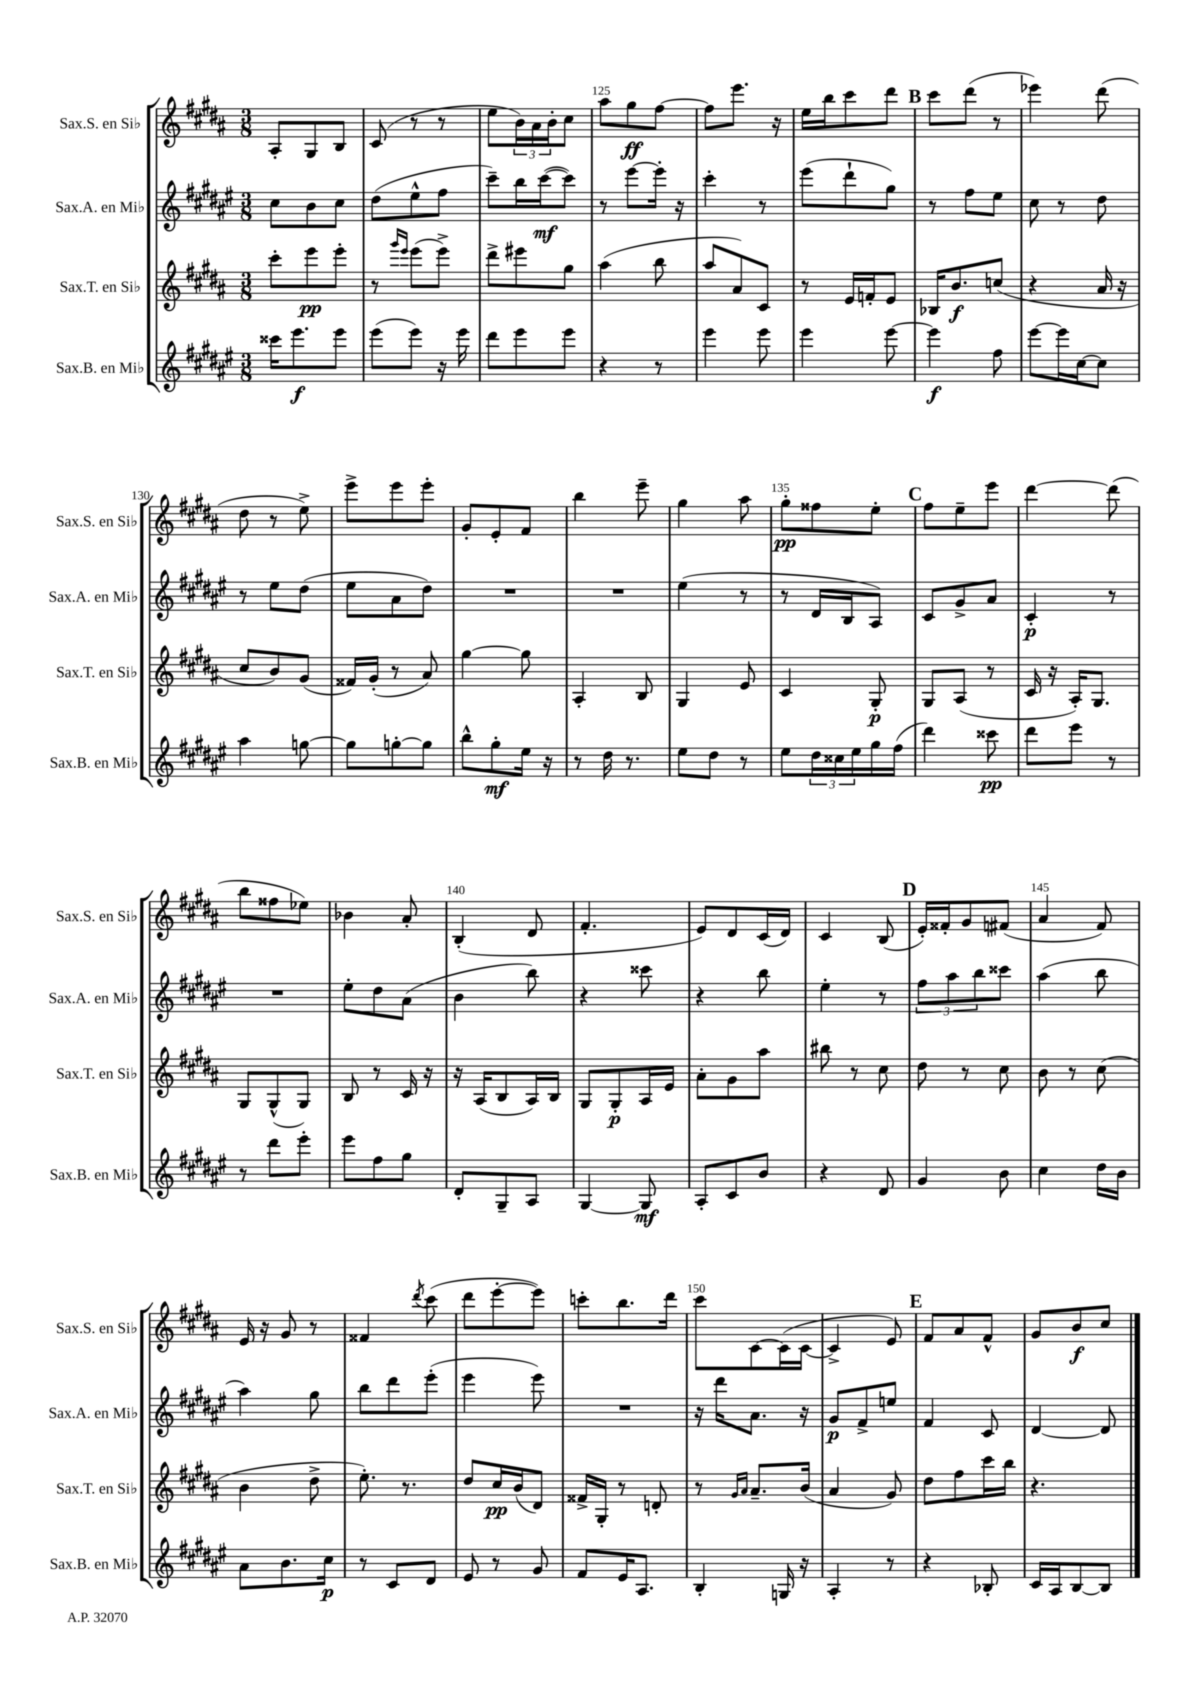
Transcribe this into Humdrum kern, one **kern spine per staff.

**kern	**dynam	**kern	**dynam	**kern	**dynam	**kern	**dynam
*part4	*part4	*part3	*part3	*part2	*part2	*part1	*part1
*staff4	*staff4	*staff3	*staff3	*staff2	*staff2	*staff1	*staff1
*I"Sax.B. en Mi♭	*	*I"Sax.T. en Si♭	*	*I"Sax.A. en Mi♭	*	*I"Sax.S. en Si♭	*
*I'Sax.B. en Mi♭	*	*I'Sax.T. en Si♭	*	*I'Sax.A. en Mi♭	*	*I'Sax.S. en Si♭	*
*clefG2	*	*clefG2	*	*clefG2	*	*clefG2	*
*k[f#c#g#d#a#e#]	*	*k[f#c#g#d#a#]	*	*k[f#c#g#d#a#e#]	*	*k[f#c#g#d#a#]	*
*M3/8	*	*M3/8	*	*M3/8	*	*M3/8	*
=122	=122	=122	=122	=122	=122	=122	=122
16ccc##X\KL	.	8ccc#'\L	.	8cc#\L	.	8A#'/L	.
8.eee#\	f	.	.	.	.	.	.
.	.	8eee\	pp	8b\	.	8G#/	.
8eee#\J	.	8eee'\J	.	8cc#\J	.	8B/J	.
=123	=123	=123	=123	=123	=123	=123	=123
(8eee#\L	.	8r	.	(8dd#\L	.	(8c#/	.
.	.	16qqggg#/LL	.	.	.	.	.
.	.	16qqeee/JJ	.	.	.	.	.
8eee#\J)	.	(8eee\L	.	8ee#^^\	.	8r	.
16r	.	8eee^\J)	.	8ff#\J	.	8r	.
16eee#\	.	.	.	.	.	.	.
=124	=124	=124	=124	=124	=124	=124	=124
8ddd#\L	.	8ddd#^\L	.	8ccc#~\L)	.	8ee\L	.
8eee#\	.	8eee#X\	.	16bb\L	.	24b\L)	.
.	.	.	.	.	.	24a#\	.
.	.	.	.	([16ccc#\J	mf	.	.
.	.	.	.	.	.	24b'\J	.
8eee#\J	.	8gg#\J	.	8ccc#\J])	.	8cc#\J	.
=125	=125	=125	=125	=125	=125	=125	=125
4r	.	(4aa#\	.	8r	.	8aa#\L	.
.	.	.	.	[8eee#\L	.	8gg#\	ff
8r	.	8bb\	.	16eee#'\Jk]	.	[8ff#\J	.
.	.	.	.	16r	.	.	.
=126	=126	=126	=126	=126	=126	=126	=126
4eee#\	.	8aa#/L	.	4ccc#'\	.	8ff#\L]	.
.	.	8a#/)	.	.	.	8.eee\J	.
8eee#\	.	8c#/J	.	8r	.	.	.
.	.	.	.	.	.	16r	.
=127	=127	=127	=127	=127	=127	=127	=127
4eee#\	.	8r	.	(8eee#\L	.	16ee\LL	.
.	.	.	.	.	.	16bb\J	.
.	.	16e/LL	.	8ddd#`\	.	8ccc#\	.
.	.	16fn'/J	.	.	.	.	.
[8eee#\	.	8e/J	.	8gg#\J)	.	8ddd#\J	.
!!LO:REH:place=s1:t=B
=128	=128	=128	=128	=128	=128	=128	=128
4eee#\]	f	16B-X/KL	.	8r	.	8ccc#\L	.
.	.	8.b/	f	.	.	.	.
.	.	.	.	8ff#\L	.	(8ddd#\J	.
8ff#\	.	(8ccn/J	.	8ee#\J	.	8r	.
=129	=129	=129	=129	=129	=129	=129	=129
[8eee#\L	.	4r	.	8cc#\	.	4eee-X\)	.
16eee#\L]	.	.	.	8r	.	.	.
[16cc#\J	.	.	.	.	.	.	.
8cc#\J]	.	16a#/	.	8dd#\	.	(8ddd#\	.
.	.	16r	.	.	.	.	.
!!LO:LB:g=z
=130	=130	=130	=130	=130	=130	=130	=130
4aa#\	.	8cc#/L	.	8r	.	8dd#\	.
.	.	8b/)	.	8ee#\L	.	8r	.
[8ggn\	.	(8g#/J	.	(8dd#\J	.	8ee^\)	.
=131	=131	=131	=131	=131	=131	=131	=131
8gg\L]	.	16f##X/LL)	.	8ee#\L	.	8eee^\L	.
.	.	(16g#'/JJ	.	.	.	.	.
[8ggn'\	.	8r	.	8a#\	.	8eee\	.
8gg\J]	.	8a#/)	.	8dd#\J)	.	8eee'\J	.
=132	=132	=132	=132	=132	=132	=132	=132
8bb^^\L	.	[4gg#\	.	4.r	.	8g#'/L	.
8gg#'\	mf	.	.	.	.	8e'/	.
16ee#\Jk	.	8gg#\]	.	.	.	8f#/J	.
16r	.	.	.	.	.	.	.
=133	=133	=133	=133	=133	=133	=133	=133
8r	.	4A#'/	.	4.r	.	4bb\	.
16dd#\	.	.	.	.	.	.	.
8.r	.	.	.	.	.	.	.
.	.	8B/	.	.	.	8eee~\	.
=134	=134	=134	=134	=134	=134	=134	=134
8ee#\L	.	4G#/	.	(4ee#\	.	4gg#\	.
8dd#\J	.	.	.	.	.	.	.
8r	.	8e/	.	8r	.	8aa#\	.
=135	=135	=135	=135	=135	=135	=135	=135
8ee#\L	.	4c#/	.	8r	.	8gg#'\L	pp
24dd#\L	.	.	.	16d#/LL	.	8ff##X\	.
24cc##X\	.	.	.	.	.	.	.
.	.	.	.	16B/J	.	.	.
24ee#\	.	.	.	.	.	.	.
16gg#\	.	8G#'/	p	8A#/J)	.	8ee'\J	.
(16ff#\JJ	.	.	.	.	.	.	.
!!LO:REH:place=s1:t=C
=136	=136	=136	=136	=136	=136	=136	=136
4ddd#\)	.	8G#/L	.	8c#/L	.	8ff#\L	.
.	.	(8A#/J	.	8g#^/	.	8ee~\	.
8ccc##X\	pp	8r	.	8a#/J	.	8eee\J	.
=137	=137	=137	=137	=137	=137	=137	=137
8ddd#\L	.	16c#/	.	4c#'/	p	[4ddd#\	.
.	.	16r	.	.	.	.	.
8eee#\J	.	16A#'/KL)	.	.	.	.	.
.	.	8.G#/J	.	.	.	.	.
8r	.	.	.	8r	.	(8ddd#\]	.
!!LO:LB:g=z
=138	=138	=138	=138	=138	=138	=138	=138
8r	.	8G#/L	.	4.r	.	8bb\L	.
8ddd#\L	.	(8G#^^/	.	.	.	8ff##X\	.
8eee#'\J	.	8G#/J)	.	.	.	8ee-X\J)	.
=139	=139	=139	=139	=139	=139	=139	=139
8eee#\L	.	8B/	.	8ee#'\L	.	4b-X\	.
8ff#\	.	8r	.	8dd#\	.	.	.
8gg#\J	.	16c#/	.	(8a#\J	.	8a#'/	.
.	.	16r	.	.	.	.	.
=140	=140	=140	=140	=140	=140	=140	=140
8d#'/L	.	16r	.	4b\	.	(4B'/	.
.	.	(16A#/KL	.	.	.	.	.
8G#~/	.	8B/	.	.	.	.	.
8A#/J	.	16A#/L)	.	8bb\)	.	8d#/	.
.	.	16B/JJ	.	.	.	.	.
=141	=141	=141	=141	=141	=141	=141	=141
[4G#/	.	8G#/L	.	4r	.	4.f#'/	.
.	.	8G#'/	p	.	.	.	.
8G#/]	mf	16A#/L	.	8ccc##X\	.	.	.
.	.	16e/JJ	.	.	.	.	.
=142	=142	=142	=142	=142	=142	=142	=142
8A#'/L	.	8a#'\L	.	4r	.	8e/L)	.
8c#/	.	8g#\	.	.	.	8d#/	.
8b/J	.	8aa#\J	.	8bb\	.	(16c#/L	.
.	.	.	.	.	.	16d#/JJ)	.
=143	=143	=143	=143	=143	=143	=143	=143
4r	.	8bb#X\	.	4ee#'\	.	4c#/	.
.	.	8r	.	.	.	.	.
8d#/	.	8cc#\	.	8r	.	(8B/	.
!!LO:REH:place=s1:t=D
=144	=144	=144	=144	=144	=144	=144	=144
4g#/	.	8dd#\	.	12ff#\L	.	16e'/LL)	.
.	.	.	.	.	.	16f##X'/J	.
.	.	.	.	12aa#\	.	.	.
.	.	8r	.	.	.	8g#/	.
.	.	.	.	12bb\	.	.	.
8b\	.	8cc#\	.	8ccc##X\J	.	(8f#X/J	.
=145	=145	=145	=145	=145	=145	=145	=145
4cc#\	.	8b\	.	(4aa#\	.	4a#/	.
.	.	8r	.	.	.	.	.
16dd#\LL	.	(8cc#\	.	8bb\	.	8f#/)	.
16b\JJ	.	.	.	.	.	.	.
!!LO:LB:g=z
=146	=146	=146	=146	=146	=146	=146	=146
8a#\L	.	4b\	.	4aa#\)	.	16e/	.
.	.	.	.	.	.	16r	.
8.b\	.	.	.	.	.	8g#/	.
.	.	8dd#^\	.	8gg#\	.	8r	.
16cc#\Jk	p	.	.	.	.	.	.
=147	=147	=147	=147	=147	=147	=147	=147
8r	.	8.ee'\)	.	8bb\L	.	4f##X/	.
8c#/L	.	.	.	8ddd#\	.	.	.
.	.	8.r	.	.	.	.	.
.	.	.	.	.	.	8qddd#/	.
8d#/J	.	.	.	(8eee#'\J	.	(8ccc#\	.
=148	=148	=148	=148	=148	=148	=148	=148
8e#/	.	8dd#/L	.	4eee#\	.	8ddd#\L	.
8r	.	16cc#/L	pp	.	.	[8eee'\	.
.	.	(16b/J	.	.	.	.	.
8g#/	.	8d#/J)	.	8eee#\)	.	8eee\J])	.
=149	=149	=149	=149	=149	=149	=149	=149
8f#/L	.	16f##X^/LL	.	4.r	.	8cccn'\L	.
.	.	16G#'/JJ	.	.	.	.	.
16e#/K	.	8r	.	.	.	8.bb\	.
8.A#/J	.	.	.	.	.	.	.
.	.	8dn'/	.	.	.	.	.
.	.	.	.	.	.	16ddd#\Jk	.
=150	=150	=150	=150	=150	=150	=150	=150
4B'/	.	8r	.	16r	.	8ccc#\L	.
.	.	.	.	16ddd#\KL	.	.	.
.	.	16qqg#/LL	.	.	.	.	.
.	.	16qqa#/JJ	.	.	.	.	.
.	.	8.a#~/L	.	8.a#\J	.	[8c#\	.
16Gn/	.	.	.	.	.	(16c#\L]	.
16r	.	(16b/Jk	.	16r	.	[16c#\JJ	.
=151	=151	=151	=151	=151	=151	=151	=151
4A#'/	.	4a#/	.	8g#/L	p	4c#^/]	.
.	.	.	.	8f#^/	.	.	.
8r	.	8g#/)	.	8een/J	.	8e/)	.
!!LO:REH:place=s1:t=E
=152	=152	=152	=152	=152	=152	=152	=152
4r	.	8dd#\L	.	4f#/	.	8f#/L	.
.	.	8ff#\	.	.	.	8a#/	.
8B-X'/	.	16ccc#\L	.	8c#/	.	8f#^^/J	.
.	.	16bb\JJ	.	.	.	.	.
=153	=153	=153	=153	=153	=153	=153	=153
16c#/LL	.	4.r	.	[4d#/	.	8g#/L	.
16A#/J	.	.	.	.	.	.	.
[8B/	.	.	.	.	.	8b/	f
8B/J]	.	.	.	8d#/]	.	8cc#/J	.
==	==	==	==	==	==	==	==
*-	*-	*-	*-	*-	*-	*-	*-
